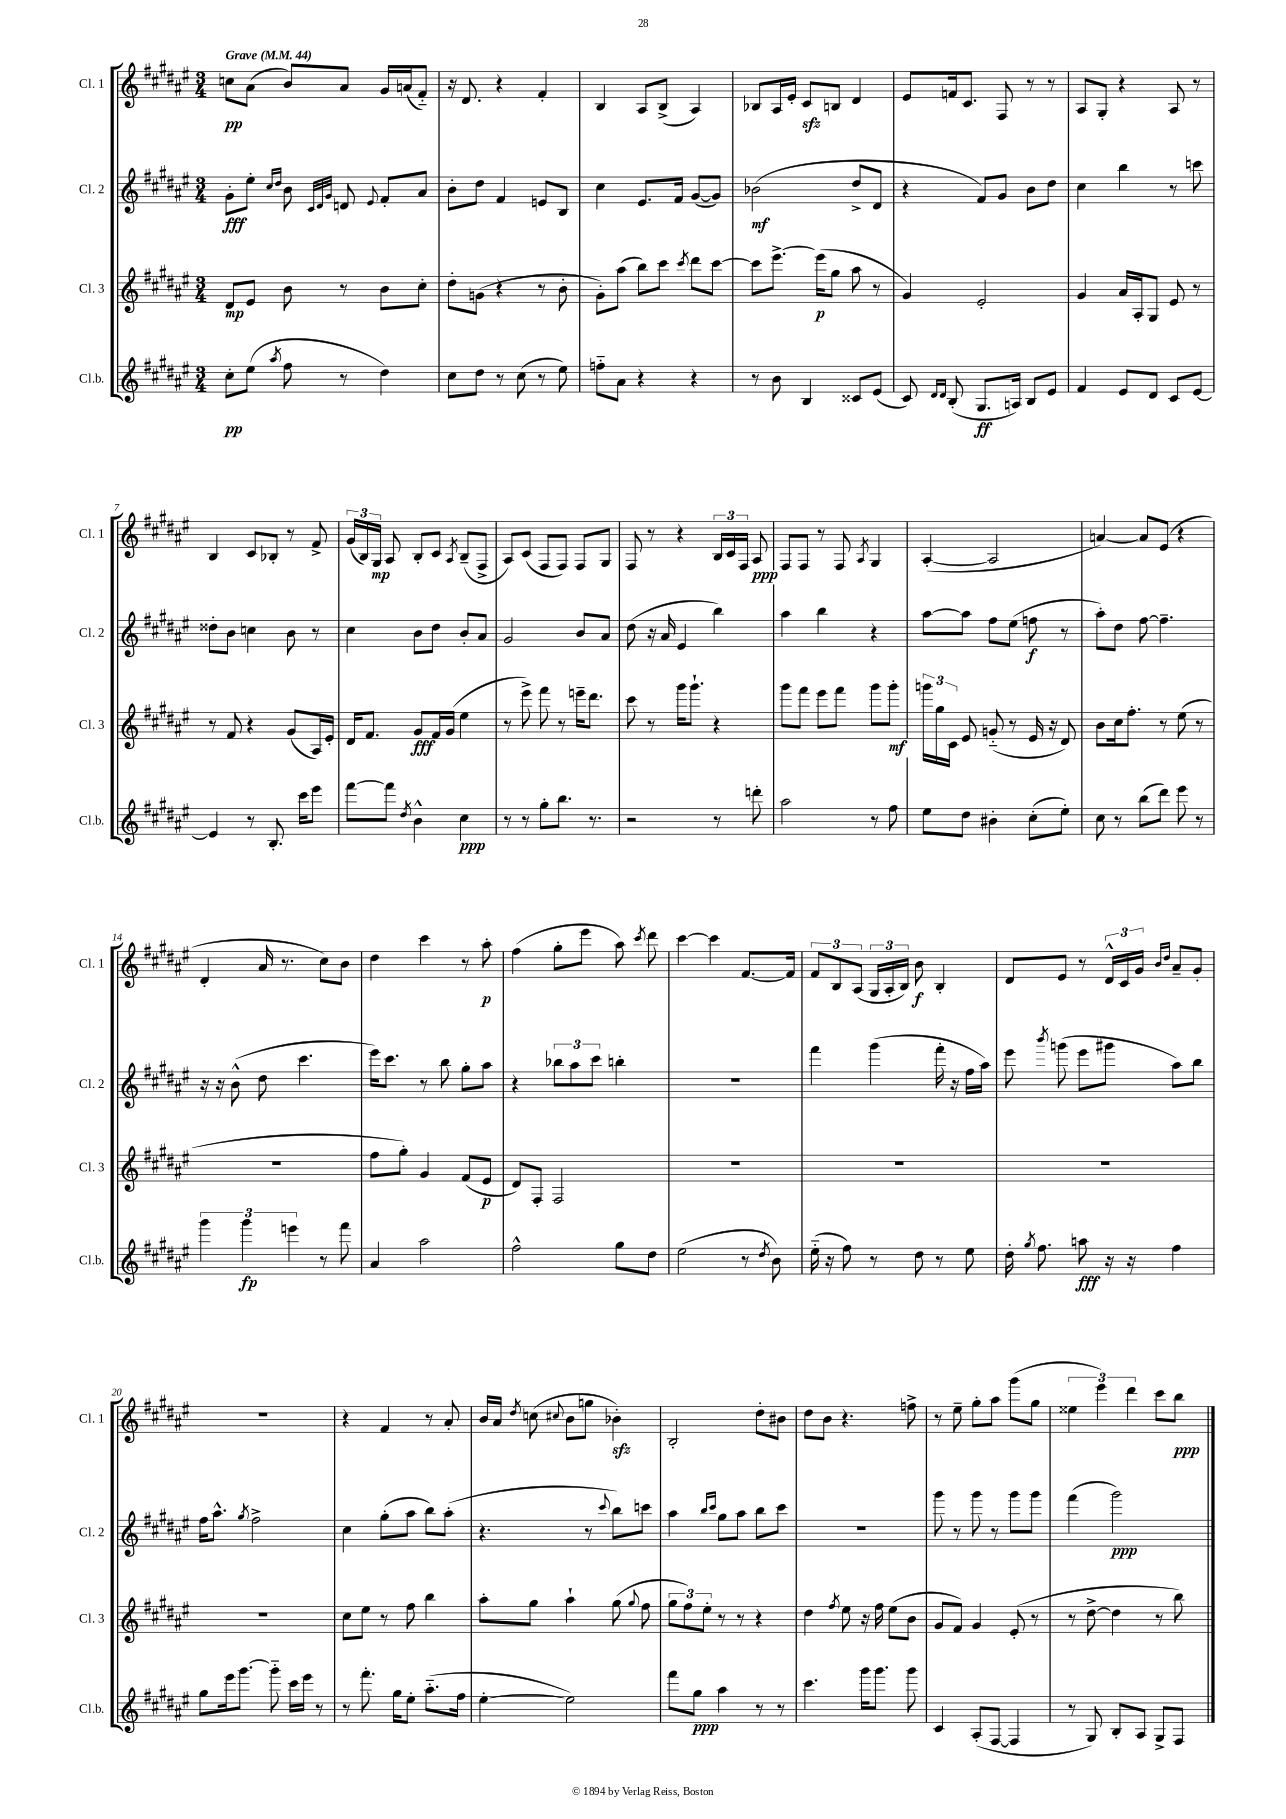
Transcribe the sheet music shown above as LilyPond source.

<<
\new StaffGroup <<
\new Staff = "s0" \with { instrumentName = "Cl. 1" shortInstrumentName = "Cl. 1" } {
    \clef treble \key fis \major \numericTimeSignature \time 3/4 \tempo "Grave" 4 = 44
    \autoBeamOff c''8[\pp ais'8]( b'8[) ais'8] gis'16[ a'16( fis'8]-_) |
    r16 dis'8. r4 fis'4-. |
    b4 ais8[ b8]->( ais4) |
    bes8[ ais16 eis'16]-. cis'8[\sfz b8] dis'4 |
    eis'8[ f'16 cis'8.] fis8 r8 r8 |
    ais8[ gis8]-. r4 ais8 r8 |
    b4 cis'8[ bes8]-. r8 fis'8-> |
    \tuplet 3/2 { gis'16[( b16) gis16]\mp } ais8 b8[-. cis'8] \acciaccatura { ais8 } b8[--( fis8]-> |
    ais8[) cis'8]( fis8[ fis8]) fis8[ gis8] |
    fis8 r8 r4 \tuplet 3/2 { b16[ cis'16 fis16] } ais8\ppp |
    fis8[ fis8] r8 fis8 \acciaccatura { ais8 } gis4 |
    ais4~-.( ais2 |
    a'4~) a'8[ eis'8]( r4 |
    dis'4-. ais'16 r8. cis''8[) b'8] |
    dis''4 cis'''4 r8 ais''8-.\p |
    fis''4( gis''8[-. eis'''8] ais''8) \acciaccatura { cis'''8 } dis'''8 |
    cis'''4~ cis'''4 fis'8.[~ fis'16] |
    \tuplet 3/2 { fis'8[ b8 ais8]( } \tuplet 3/2 { gis16[ ais16-. b16]) } b'8\f b4-. |
    dis'8[ eis'8] r8 \tuplet 3/2 { dis'16[-^ cis'16 gis'16] } \grace { b'16[ dis''16] } ais'8[-- gis'8]-. |
    R2. |
    r4 fis'4 r8 ais'8-. |
    b'16[ ais'16] \acciaccatura { dis''8 } c''8( \appoggiatura { cis''8 } b'8[ g''8] bes'4-.\sfz) |
    b2-. dis''8[-. bis'8] |
    dis''8[ b'8] r4. f''8-> |
    r8 eis''8-- gis''8[-. ais''8] gis'''8[( gis''8] |
    \tuplet 3/2 { eisis''4 eis'''4) dis'''4 } cis'''8[ b''8]\ppp \bar "|." |
}
\new Staff = "s1" \with { instrumentName = "Cl. 2" shortInstrumentName = "Cl. 2" } {
    \clef treble \key fis \major \numericTimeSignature \time 3/4
    \autoBeamOff gis'8[-.\fff eis''8]-. \grace { cis''16[ dis''16] } b'8 \grace { cis'32[ dis'32 gis'32] } d'8 \appoggiatura { eis'8 } fis'8[-. ais'8] |
    b'8[-. dis''8] fis'4 e'8[ b8] |
    cis''4 eis'8.[ fis'16] gis'8[~( gis'8]) |
    bes'2\mf( dis''8[-> dis'8] |
    r4 fis'8[) gis'8] b'8[ dis''8] |
    cis''4 b''4 r8 c'''8 |
    disis''8[-. b'8] c''4 b'8 r8 |
    cis''4 b'8[ dis''8] b'8[-. ais'8] |
    gis'2 b'8[ ais'8] |
    dis''8( r16 ais'16 eis'4 b''4) |
    ais''4 b''4 r4 |
    ais''8[~ ais''8] fis''8[ eis''8]( f''8\f r8 |
    ais''8[-.) dis''8] fis''8~ fis''4.-- |
    r16 r16 b'8-^( dis''8 cis'''4. |
    eis'''16[) cis'''8.] r8 b''8 gis''8[-. ais''8] |
    r4 \tuplet 3/2 { bes''8[ ais''8 cis'''8] } b''4-. |
    R2. |
    fis'''4 gis'''4( fis'''16-. r16 fis''16[ ais''16]) |
    eis'''8 \acciaccatura { b'''8 } g'''8( eis'''8[ gis'''8] ais''8[) b''8] |
    fis''16[ ais''8.]-^ \acciaccatura { gis''8 } fis''2-> |
    cis''4 gis''8[-.( ais''8] b''8[) ais''8]-.( |
    r4. r8 \appoggiatura { cis'''8 } b''8[) c'''8] |
    ais''4 \grace { b''16[ cis'''16] } gis''8[ ais''8] b''8[ cis'''8] |
    R2. |
    gis'''8 r8 gis'''8 r8 gis'''8[ gis'''8] |
    fis'''4( gis'''2\ppp) \bar "|." |
}
\new Staff = "s2" \with { instrumentName = "Cl. 3" shortInstrumentName = "Cl. 3" } {
    \clef treble \key fis \major \numericTimeSignature \time 3/4
    \autoBeamOff dis'8[\mp eis'8] b'8 r8 b'8[ cis''8]-. |
    dis''8[-. g'8]( r4 r8 b'8-. |
    gis'8[-.) ais''8]( b''8[) cis'''8] \acciaccatura { cis'''8 } dis'''8[ cis'''8]~ |
    cis'''8[ eis'''8.]~-> eis'''16[\p( gis''8] ais''8 r8 |
    gis'4) eis'2-. |
    gis'4 ais'16[ ais16-. gis8] eis'8 r8 |
    r8 fis'8 r4 gis'8[( ais16) eis'16]-. |
    dis'16[ fis'8.] gis'8[\fff fis'16 gis'16]( eis''4 |
    r8 eis'''8->) fis'''8 r8 e'''16[-- dis'''8.] |
    cis'''8 r8 gis'''16[ gis'''8.]-! r4 |
    gis'''8[ fis'''8] eis'''8[ fis'''8] gis'''8[ gis'''8]-.\mf |
    \tuplet 3/2 { g'''16[ gis''16 cis'16] } eis'8 g'8-_( r8 eis'16 r16 dis'8) |
    b'8[ cis''16 fis''8.]-. r8 eis''8( r8 |
    R2. |
    fis''8[ gis''8]-.) gis'4 fis'8[( eis'8]\p |
    dis'8[) fis8]-. fis2 |
    R2. |
    R2. |
    R2. |
    R2. |
    cis''8[ eis''8] r8 fis''8 b''4 |
    ais''8[-. gis''8] ais''4-! gis''8( \appoggiatura { gis''8 } fis''8 |
    \tuplet 3/2 { gis''8[ fis''8) eis''8]-. } r8 r8 r4 |
    dis''4 \acciaccatura { fis''8 } eis''8 r16 fis''16 eis''8[( b'8] |
    gis'8[ fis'8]) gis'4 eis'8-.( r8 |
    r8 dis''8~-> dis''4 r8 b''8) \bar "|." |
}
\new Staff = "s3" \with { instrumentName = "Cl.b." shortInstrumentName = "Cl.b." } {
    \clef treble \key fis \major \numericTimeSignature \time 3/4
    \autoBeamOff cis''8[-.\pp eis''8]( \acciaccatura { ais''8 } fis''8 r8 dis''4) |
    cis''8[ dis''8] r8 cis''8( r8 eis''8) |
    f''8[-_ ais'8] r4 r4 |
    r8 b'8 b4 cisis'8[ eis'8]( |
    cis'8) \grace { dis'16[ dis'16] } b8-.( gis8.[\ff a16]) b8[ eis'8] |
    fis'4 eis'8[ dis'8] cis'8[ eis'8]~ |
    eis'4 r8 b8.-. cis'''16[ eis'''8] |
    fis'''8[~ fis'''8] \acciaccatura { dis''8 } b'4-^ cis''4\ppp |
    r8 r8 gis''8[-. b''8.] r8. |
    r2 r8 d'''8-. |
    ais''2 r8 fis''8 |
    eis''8[ dis''8] bis'4-. cis''8[-.( eis''8]-.) |
    cis''8 r8 b''8[( dis'''8]) eis'''8 r8 |
    \tuplet 3/2 { gis'''4 gis'''4\fp e'''4 } r8 fis'''8 |
    ais'4 ais''2 |
    fis''2-^ gis''8[ dis''8] |
    eis''2( r8 \acciaccatura { dis''8 } b'8) |
    eis''16-_( r16 fis''8) r8 dis''8 r8 eis''8 |
    dis''16-. \acciaccatura { gis''8 } fis''8. a''8\fff r16 r16 fis''4 |
    gis''8[ eis'''16 gis'''8.]~ gis'''8-_ cis'''16[ eis'''16] r8 |
    r8 fis'''8.-. gis''16[ eis''8]-. ais''8.[-_( fis''16] |
    eis''4~-. eis''2) |
    fis'''8[ gis''8]\ppp ais''4 r8 r8 |
    cis'''4. gis'''16[ gis'''8.] gis'''8 |
    cis'4 ais8[-.( fis8]~ fis4 |
    r8 gis8) b8[-. ais8] gis8[-> fis8] \bar "|." |
}
>>
>>
